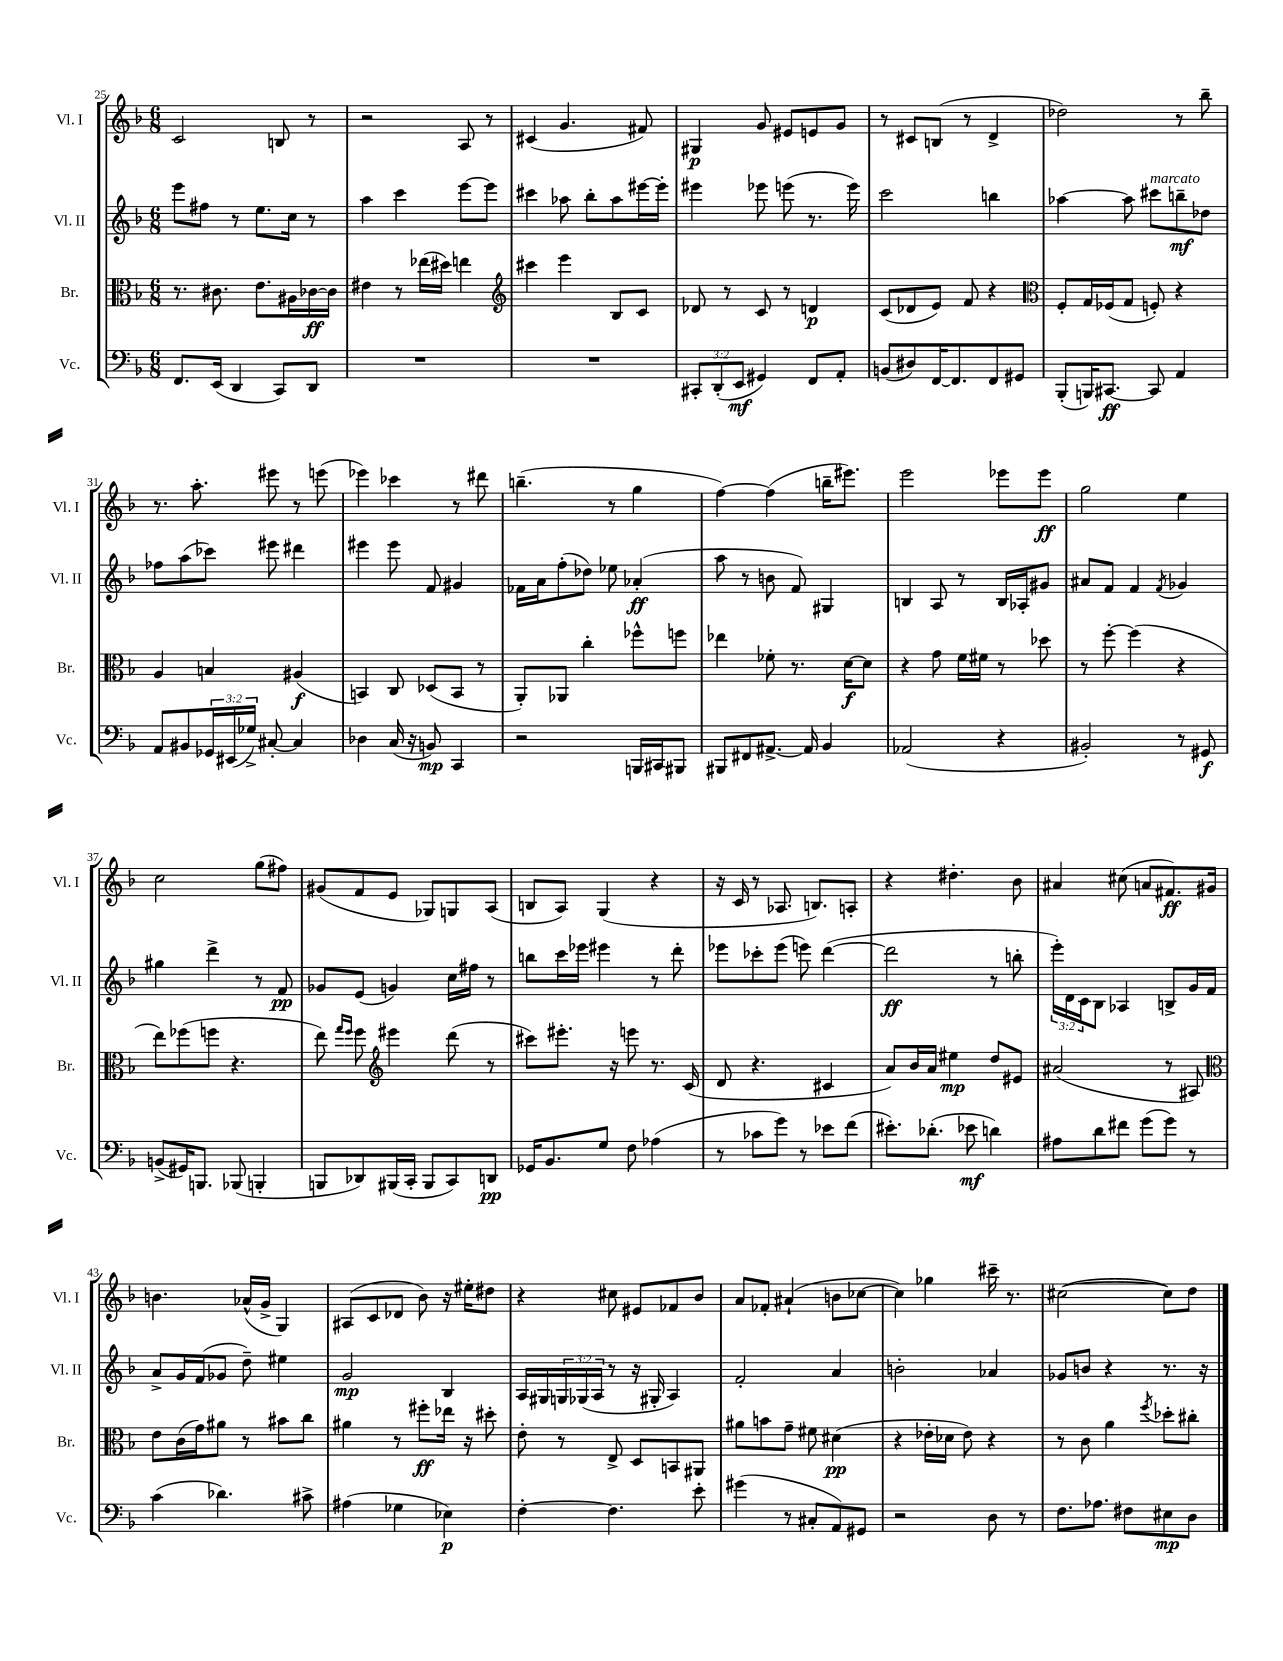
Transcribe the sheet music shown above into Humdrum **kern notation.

**kern	**dynam	**kern	**dynam	**kern	**dynam	**kern	**dynam
*part4	*part4	*part3	*part3	*part2	*part2	*part1	*part1
*staff4	*staff4	*staff3	*staff3	*staff2	*staff2	*staff1	*staff1
*I"Vc.	*	*I"Br.	*	*I"Vl. II	*	*I"Vl. I	*
*I'Vc.	*	*I'Br.	*	*I'Vl. II	*	*I'Vl. I	*
*clefF4	*	*clefC3	*	*clefG2	*	*clefG2	*
*k[b-]	*	*k[b-]	*	*k[b-]	*	*k[b-]	*
*M6/8	*	*M6/8	*	*M6/8	*	*M6/8	*
=25	=25	=25	=25	=25	=25	=25	=25
8.FF/L	.	8.r	.	8eee\L	.	2c/	.
.	.	.	.	8ff#X\J	.	.	.
(16EE/Jk	.	8.c#X\	.	.	.	.	.
4DD/	.	.	.	8r	.	.	.
.	.	8.e\L	.	8.ee\L	.	.	.
8CC/L)	.	.	.	.	.	8Bn/	.
.	.	16A#X\L	.	16cc\Jk	.	.	.
8DD/J	.	[16c-X\	ff	8r	.	8r	.
.	.	16c-\JJ]	.	.	.	.	.
=26	=26	=26	=26	=26	=26	=26	=26
2.r	.	4e#X\	.	4aa\	.	2r	.
.	.	8r	.	4ccc\	.	.	.
.	.	(16ee-X\LL	.	.	.	.	.
.	.	16dd#X\JJ)	.	.	.	.	.
.	.	4een\	.	[8eee\L	.	8A/	.
.	.	.	.	8eee\J]	.	8r	.
=27	=27	=27	=27	=27	=27	=27	=27
*	*	*clefG2	*	*	*	*	*
2.r	.	4ccc#X\	.	4ccc#X\	.	(4c#X/	.
.	.	4eee\	.	8aa-X\	.	4.g/	.
.	.	.	.	8bb-'\L	.	.	.
.	.	8B-/L	.	8aa-\	.	.	.
.	.	8c/J	.	[16eee#X\L	.	8f#X/)	.
.	.	.	.	16eee#'\JJ]	.	.	.
=28	=28	=28	=28	=28	=28	=28	=28
12CC#X'/L	.	8d-X/	.	4eee#X\	.	4G#X/	p
(12DD'/	.	.	.	.	.	.	.
.	.	8r	.	.	.	.	.
12EE/J	mf	.	.	.	.	.	.
4GG#X/)	.	8c/	.	8eee-X\	.	8g/	.
.	.	8r	.	(8eeen\	.	8e#X/L	.
8FF/L	.	4dn/	p	8.r	.	8en/	.
8AA'/J	.	.	.	.	.	8g/J	.
.	.	.	.	16eee\)	.	.	.
=29	=29	=29	=29	=29	=29	=29	=29
(8BBn/L	.	(8c/L	.	2ccc\	.	8r	.
8D#X/)	.	8d-X/	.	.	.	8c#X/L	.
[16FF/K	.	8e/J)	.	.	.	(8Bn/J	.
8.FF/]	.	.	.	.	.	.	.
.	.	8f/	.	.	.	8r	.
8FF/	.	4r	.	4bbn\	.	4d^/	.
8GG#X/J	.	.	.	.	.	.	.
=30	=30	=30	=30	=30	=30	=30	=30
*	*	*clefC3	*	*	*	*	*
(8BBB-'/L	.	8F'/L	.	[4aa-X\	.	2dd-X\)	.
16BBBn/K)	.	16G/L	.	.	.	.	.
[8.CC#X/J	ff	(16F-X/J	.	.	.	.	.
.	.	8G/J	.	8aa-\]	.	.	.
!	!	!	!	!LO:TX:a:i:t=marcato	!	!	!
8CC#/]	.	8Fn'/)	.	8ccc#X\L	.	.	.
4AA/	.	4r	.	8bbn~\	mf	8r	.
.	.	.	.	8dd-X\J	.	8bb-~\	.
!!LO:LB:g=z
=31	=31	=31	=31	=31	=31	=31	=31
8AA/L	.	4A/	.	8ff-X\L	.	8.r	.
8BB#X/	.	.	.	(8aa\	.	.	.
.	.	.	.	.	.	8.aa'\	.
24GG-X/L	.	4Bn/	.	8ccc-X\J)	.	.	.
(24EE#X/	.	.	.	.	.	.	.
24G-X^/JJ)	.	.	.	.	.	.	.
[8C#X'/	.	.	.	8eee#X\	.	8eee#X\	.
4C#/]	.	(4A#X/	f	4ddd#X\	.	8r	.
.	.	.	.	.	.	(8eeen\	.
=32	=32	=32	=32	=32	=32	=32	=32
4D-X\	.	4BBn/)	.	4eee#X\	.	4eee-X\)	.
(16C/	.	8C/	.	8eee#\	.	4ccc-X\	.
16r	.	.	.	.	.	.	.
8BBn/)	mp	(8D-X/L	.	8f/	.	.	.
4CC/	.	8BB/J	.	4g#X/	.	8r	.
.	.	8r	.	.	.	8ddd#X\	.
=33	=33	=33	=33	=33	=33	=33	=33
2r	.	8AA'/L)	.	16f-X\LL	.	(4.bbn~\	.
.	.	.	.	16a\J	.	.	.
.	.	8AA-X/J	.	(8ff'\	.	.	.
.	.	4cc'\	.	8dd-X\J)	.	.	.
.	.	.	.	8ee-X\	.	8r	.
16BBBn/LL	.	8ff-X^^\L	.	(4a-X'/	ff	4gg\	.
16CC#X/J	.	.	.	.	.	.	.
8BBB#X/J	.	8ffn\J	.	.	.	.	.
=34	=34	=34	=34	=34	=34	=34	=34
8BBB#X/L	.	4ee-X\	.	8aa\	.	[4ff\)	.
8FF#X/	.	.	.	8r	.	.	.
[8.AA#X^/J	.	8f-X'\	.	8bn\	.	(4ff\]	.
.	.	8.r	.	8f/)	.	.	.
16AA#/]	.	.	.	.	.	.	.
4BB-/	.	.	.	4G#X/	.	16bbn~\KL	.
.	.	[16d\KL	f	.	.	8.eee#X\J)	.
.	.	8d\J]	.	.	.	.	.
=35	=35	=35	=35	=35	=35	=35	=35
(2AA-X/	.	4r	.	4Bn/	.	2eee\	.
.	.	8g\	.	8A/	.	.	.
.	.	16f\LL	.	8r	.	.	.
.	.	16f#X\JJ	.	.	.	.	.
4r	.	8r	.	16B/LL	.	8eee-X\L	.
.	.	.	.	16A-X'/J	.	.	.
.	.	8dd-X\	.	8g#X/J	.	8eee-\J	ff
=36	=36	=36	=36	=36	=36	=36	=36
2BB#X'/)	.	8r	.	8a#X/L	.	2gg\	.
.	.	[8ff'\	.	8f/J	.	.	.
.	.	(4ff\]	.	4f/	.	.	.
.	.	.	.	8qf/	.	.	.
8r	.	4r	.	4g-X/	.	4ee\	.
8GG#X/	f	.	.	.	.	.	.
!!LO:LB:g=z
=37	=37	=37	=37	=37	=37	=37	=37
(8BBn^/L	.	8ee\L)	.	4gg#X\	.	2cc\	.
16GG#X/K)	.	(8ff-X\	.	.	.	.	.
8.BBBn/J	.	.	.	.	.	.	.
.	.	8ffn\J	.	4ddd^\	.	.	.
(8BBB-X/	.	4.r	.	.	.	.	.
4BBBn'/	.	.	.	8r	.	(8gg\L	.
.	.	.	.	8f/	pp	8ff#X\J)	.
=38	=38	=38	=38	=38	=38	=38	=38
8BBBn/L	.	8ee\)	.	8g-X/L	.	(8g#X/L	.
.	.	16qqgg/LL	.	.	.	.	.
.	.	16qqff/JJ	.	.	.	.	.
8DD-X/)	.	8ff\	.	(8e/J	.	8f/	.
*	*	*clefG2	*	*	*	*	*
(16BBB#X/L	.	4eee#X\	.	4gn/)	.	8e/J	.
16CC'/JJ	.	.	.	.	.	.	.
8BBB#/L	.	.	.	.	.	8G-X/L)	.
8CC/)	.	(8ddd\	.	16cc\LL	.	8Gn/	.
.	.	.	.	16ff#X\JJ	.	.	.
8DDn/J	pp	8r	.	8r	.	(8A/J	.
=39	=39	=39	=39	=39	=39	=39	=39
16GG-X/KL	.	8ccc#X\L)	.	8bbn\L	.	8Bn/L	.
8.BB-/	.	.	.	.	.	.	.
.	.	8.eee#X'\J	.	16ccc\L	.	8A/J)	.
.	.	.	.	16eee-X\JJ	.	.	.
8G/J	.	.	.	4eee#X\	.	(4G/	.
.	.	16r	.	.	.	.	.
8F\	.	8eeen\	.	.	.	.	.
(4A-X\	.	8.r	.	8r	.	4r	.
.	.	.	.	8ddd'\	.	.	.
.	.	(16c/	.	.	.	.	.
=40	=40	=40	=40	=40	=40	=40	=40
8r	.	8d/	.	8eee-X\L	.	16r	.
.	.	.	.	.	.	16c/	.
8c-X\L	.	4.r	.	8ccc-X'\	.	8r	.
8g\J)	.	.	.	(8eee-\J	.	8.A-X/	.
8r	.	.	.	8eeen\)	.	.	.
.	.	.	.	.	.	8.Bn/L)	.
8e-X\L	.	4c#X/	.	([4ddd\	.	.	.
(8f\J	.	.	.	.	.	8An'/J	.
=41	=41	=41	=41	=41	=41	=41	=41
8.e#X'\L)	.	8a/L)	.	2ddd\]	ff	4r	.
.	.	16b-/L	.	.	.	.	.
(8.d-X'\J	.	16a/JJ	.	.	.	.	.
.	.	4ee#X\	mp	.	.	4.dd#X'\	.
8e-X\	mf	.	.	.	.	.	.
4dn\)	.	8dd/L	.	8r	.	.	.
.	.	8e#X/J	.	8bbn'\	.	8b-\	.
=42	=42	=42	=42	=42	=42	=42	=42
8A#X\L	.	(2a#X/	.	24eee'\LL)	.	4a#X/	.
.	.	.	.	24d\	.	.	.
.	.	.	.	24c\J	.	.	.
8d\	.	.	.	8B-\J	.	.	.
8f#X\J	.	.	.	4A-X/	.	(8cc#X\	.
(8g\L	.	.	.	.	.	8an/L	.
8g\J)	.	8r	.	8Bn^/L	.	8.f#X/)	ff
8r	.	8A#X/)	.	16g/L	.	.	.
.	.	.	.	16f/JJ	.	16g#X/Jk	.
!!LO:LB:g=z
=43	=43	=43	=43	=43	=43	=43	=43
*	*	*clefC3	*	*	*	*	*
(4c\	.	8e\L	.	8a^/L	.	4.bn\	.
.	.	(16c\L	.	16g/L	.	.	.
.	.	16g\J)	.	(16f/J	.	.	.
4.d-X\)	.	8a#X\J	.	8g-X/J	.	.	.
.	.	8r	.	8dd~\)	.	(16a-X^^/LL	.
.	.	.	.	.	.	16g^/JJ	.
.	.	8b#X\L	.	4ee#X\	.	4G/)	.
8c#X^\	.	8cc\J	.	.	.	.	.
=44	=44	=44	=44	=44	=44	=44	=44
(4A#X\	.	4a#X\	.	2g/	mp	(8A#X/L	.
.	.	.	.	.	.	8c/	.
4G-X\	.	8r	.	.	.	8d-X/J	.
.	.	8ff#X'\L	ff	.	.	8b-\)	.
4E-X\)	p	16ee-X\Jk	.	4B-/	.	16r	.
.	.	16r	.	.	.	16ee#X'\KL	.
.	.	8dd#X'\	.	.	.	8dd#X\J	.
=45	=45	=45	=45	=45	=45	=45	=45
[4F'\	.	8e'\	.	16A/LL	.	4r	.
.	.	.	.	16G#X/	.	.	.
.	.	8r	.	24Gn/	.	.	.
.	.	.	.	(24G-X/	.	.	.
.	.	.	.	24A/JJ	.	.	.
4.F\]	.	8E^/	.	8r	.	8cc#X\	.
.	.	8D/L	.	16r	.	8e#X/L	.
.	.	.	.	16G#X'/	.	.	.
.	.	8BBn/	.	4A/)	.	8f-X/	.
8e'\	.	8AA#X/J	.	.	.	8b-/J	.
=46	=46	=46	=46	=46	=46	=46	=46
(4g#X\	.	8a#X\L	.	2f'/	.	8a/L	.
.	.	8bn\	.	.	.	8f-X'/J	.
8r	.	8g~\J	.	.	.	(4a#X`/	.
8C#X'/L	.	8f#X\	.	.	.	.	.
8AA/)	.	(4d#X\	pp	4a/	.	8bn\L	.
8GG#X/J	.	.	.	.	.	[8cc-X\J	.
=47	=47	=47	=47	=47	=47	=47	=47
2r	.	4r	.	2bn'\	.	4cc-\])	.
.	.	16e-X'\LL	.	.	.	4gg-X\	.
.	.	16d-X\JJ	.	.	.	.	.
.	.	8e-\)	.	.	.	.	.
8D\	.	4r	.	4a-X/	.	16ccc#X~\	.
.	.	.	.	.	.	8.r	.
8r	.	.	.	.	.	.	.
=48	=48	=48	=48	=48	=48	=48	=48
8.F\L	.	8r	.	8g-X/L	.	([2cc#X\	.
.	.	8c\	.	8bn/J	.	.	.
8.A-X\J	.	.	.	.	.	.	.
.	.	4a\	.	4r	.	.	.
8F#X\L	.	.	.	.	.	.	.
.	.	8qff/	.	.	.	.	.
8E#X\	mp	8dd-X'\L	.	8.r	.	8cc#\L])	.
8D\J	.	8cc#X'\J	.	.	.	8dd\J	.
.	.	.	.	16r	.	.	.
==	==	==	==	==	==	==	==
*-	*-	*-	*-	*-	*-	*-	*-
